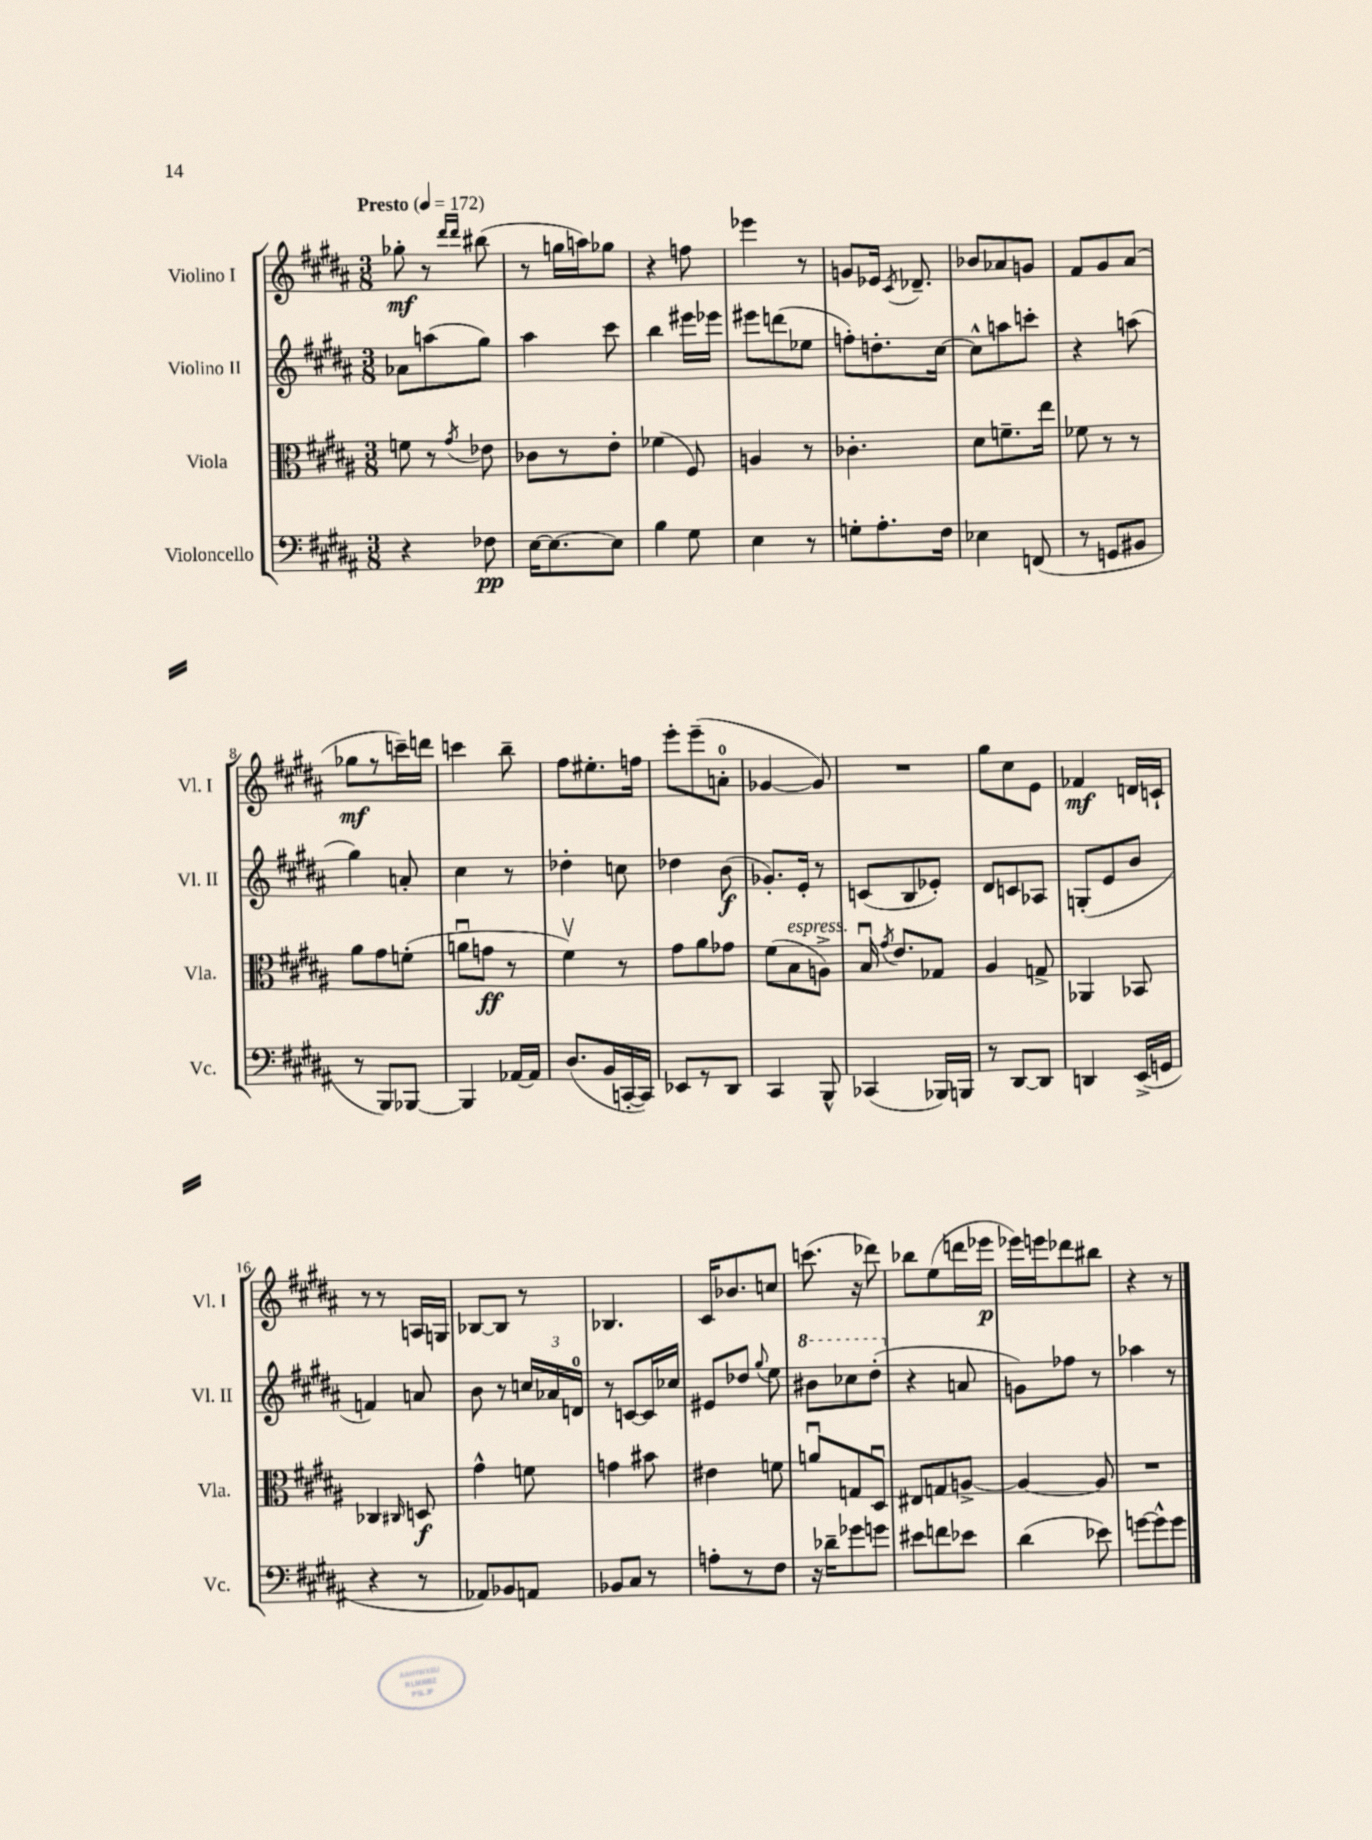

**kern	**kern	**kern	**kern
*staff4	*staff3	*staff2	*staff1
*clefF4	*clefC3	*clefG2	*clefG2
*k[f#c#g#d#a#]	*k[f#c#g#d#a#]	*k[f#c#g#d#a#]	*k[f#c#g#d#a#]
*M3/8	*M3/8	*M3/8	*M3/8
*MM172	*MM172	*MM172	*MM172
4r	8f	8a-	8gg-'
.	8r	(8aa	8r
.	.	.	16qqddd#
.	8qg#	.	16qqddd#
8F-	8e-	8gg#)	(8bb#
=	=	=	=
[16E	8c-	4aa#	8r
8.E_	.	.	.
.	8r	.	16gg
.	.	.	16aa)
8E]	8e'	8ccc#	8gg-
=	=	=	=
4B	(4f-	4bb	4r
8G#	8F#)	16eee#	8ff
.	.	16eee-	.
=	=	=	=
4E	4A	8eee#	4eee-
.	.	(8ddd	.
8r	8r	8ee-	8r
=	=	=	=
8G'	4.c-'	8ff')	8g
8.A#'	.	8.dd'	16e-
.	.	.	8qc#
.	.	.	8.d-~
16F#	.	[16cc#	.
=	=	=	=
4E-	8d#	8cc#^^]	8b-
.	8.f~	8aa	8a-
(8FF	.	8ccc'	8g
.	16ee	.	.
=	=	=	=
8r	8f-	4r	8f#
8GG	8r	.	8g#
8BB#	8r	(8aa	(8a#
=	=	=	=
8r	8a#	4gg#)	8gg-
8BBB)	8g#	.	8r
[8BBB-	(8f'	8a'	16ccc~)
.	.	.	16ddd
=	=	=	=
4BBB-]	8au	4cc#	4ccc
.	8g	.	.
[16AA-	8r	8r	8bb~
16AA-]	.	.	.
=	=	=	=
(8.D#	4f#v)	4dd-'	8ff#
.	.	.	8.ee#'
16BB	.	.	.
[16CC'	8r	8cc	.
16CC])	.	.	16ff
=	=	=	=
8EE-	8g#	4dd-	8eee'
8r	8a#	.	(8eee~
8DD#	8g-	(8b	8a'
=	=	=	=
4CC#	(8f#	8.g-')	[4g-
.	8B	.	.
.	.	16e'	.
8BBB^^	8A^)	8r	8g-])
=	=	=	=
(4CC-	16Bu	(8c	4.r
.	8qg#	.	.
.	8.e	.	.
.	.	8B	.
16BBB-)	8G-	8e-')	.
16BBB	.	.	.
=	=	=	=
8r	4A#	8d#	8gg#
[8DD#	.	8c	8cc#
8DD#]	8G^	8A-	8e
=	=	=	=
4DD	4AA-	(8G'	4f-
.	.	8e	.
(16EE^	8BB-	8b	16d
16GG	.	.	16c`
=	=	=	=
4r	4C-	4f)	8r
.	.	.	8r
.	16qqC#	.	.
8r	8D	8a	16A
.	.	.	16G
=	=	=	=
8AA-)	4g#^^	8b	[8B-
8BB-	.	8r	8B-]
8AA	8f	24cc	8r
.	.	24a-	.
.	.	24d	.
=	=	=	=
8BB-	4g	8r	4.B-
8C#	.	[8c	.
8r	8b#	16c]	.
.	.	16cc-	.
=	=	=	=
8A'	4e#	8e#	16c#
.	.	.	8.b-
8r	.	8dd-	.
.	.	8qqgg#	.
8F#	8f	8ee	8cc
=	=	=	=
16r	8au	8bb#	(8.ccc
16d-~	.	.	.
8g-	8G	8ccc-	.
.	.	.	16r
8g	8D#u	(8ddd#'	8ddd-)
=	=	=	=
8e#	8E#	4r	8bb-
8f	8G	.	(8ee
8e-	[8A^	8a	16ddd
.	.	.	16eee-
=	=	=	=
(4d#	4A_	8g)	16eee-)
.	.	.	16eee
.	.	8ff-	8ddd-
8e-)	8A]	8r	8bb#
=	=	=	=
[8g	4.r	4aa-	4r
8g^^]	.	.	.
8g	.	8r	8r
==	==	==	==
*-	*-	*-	*-
